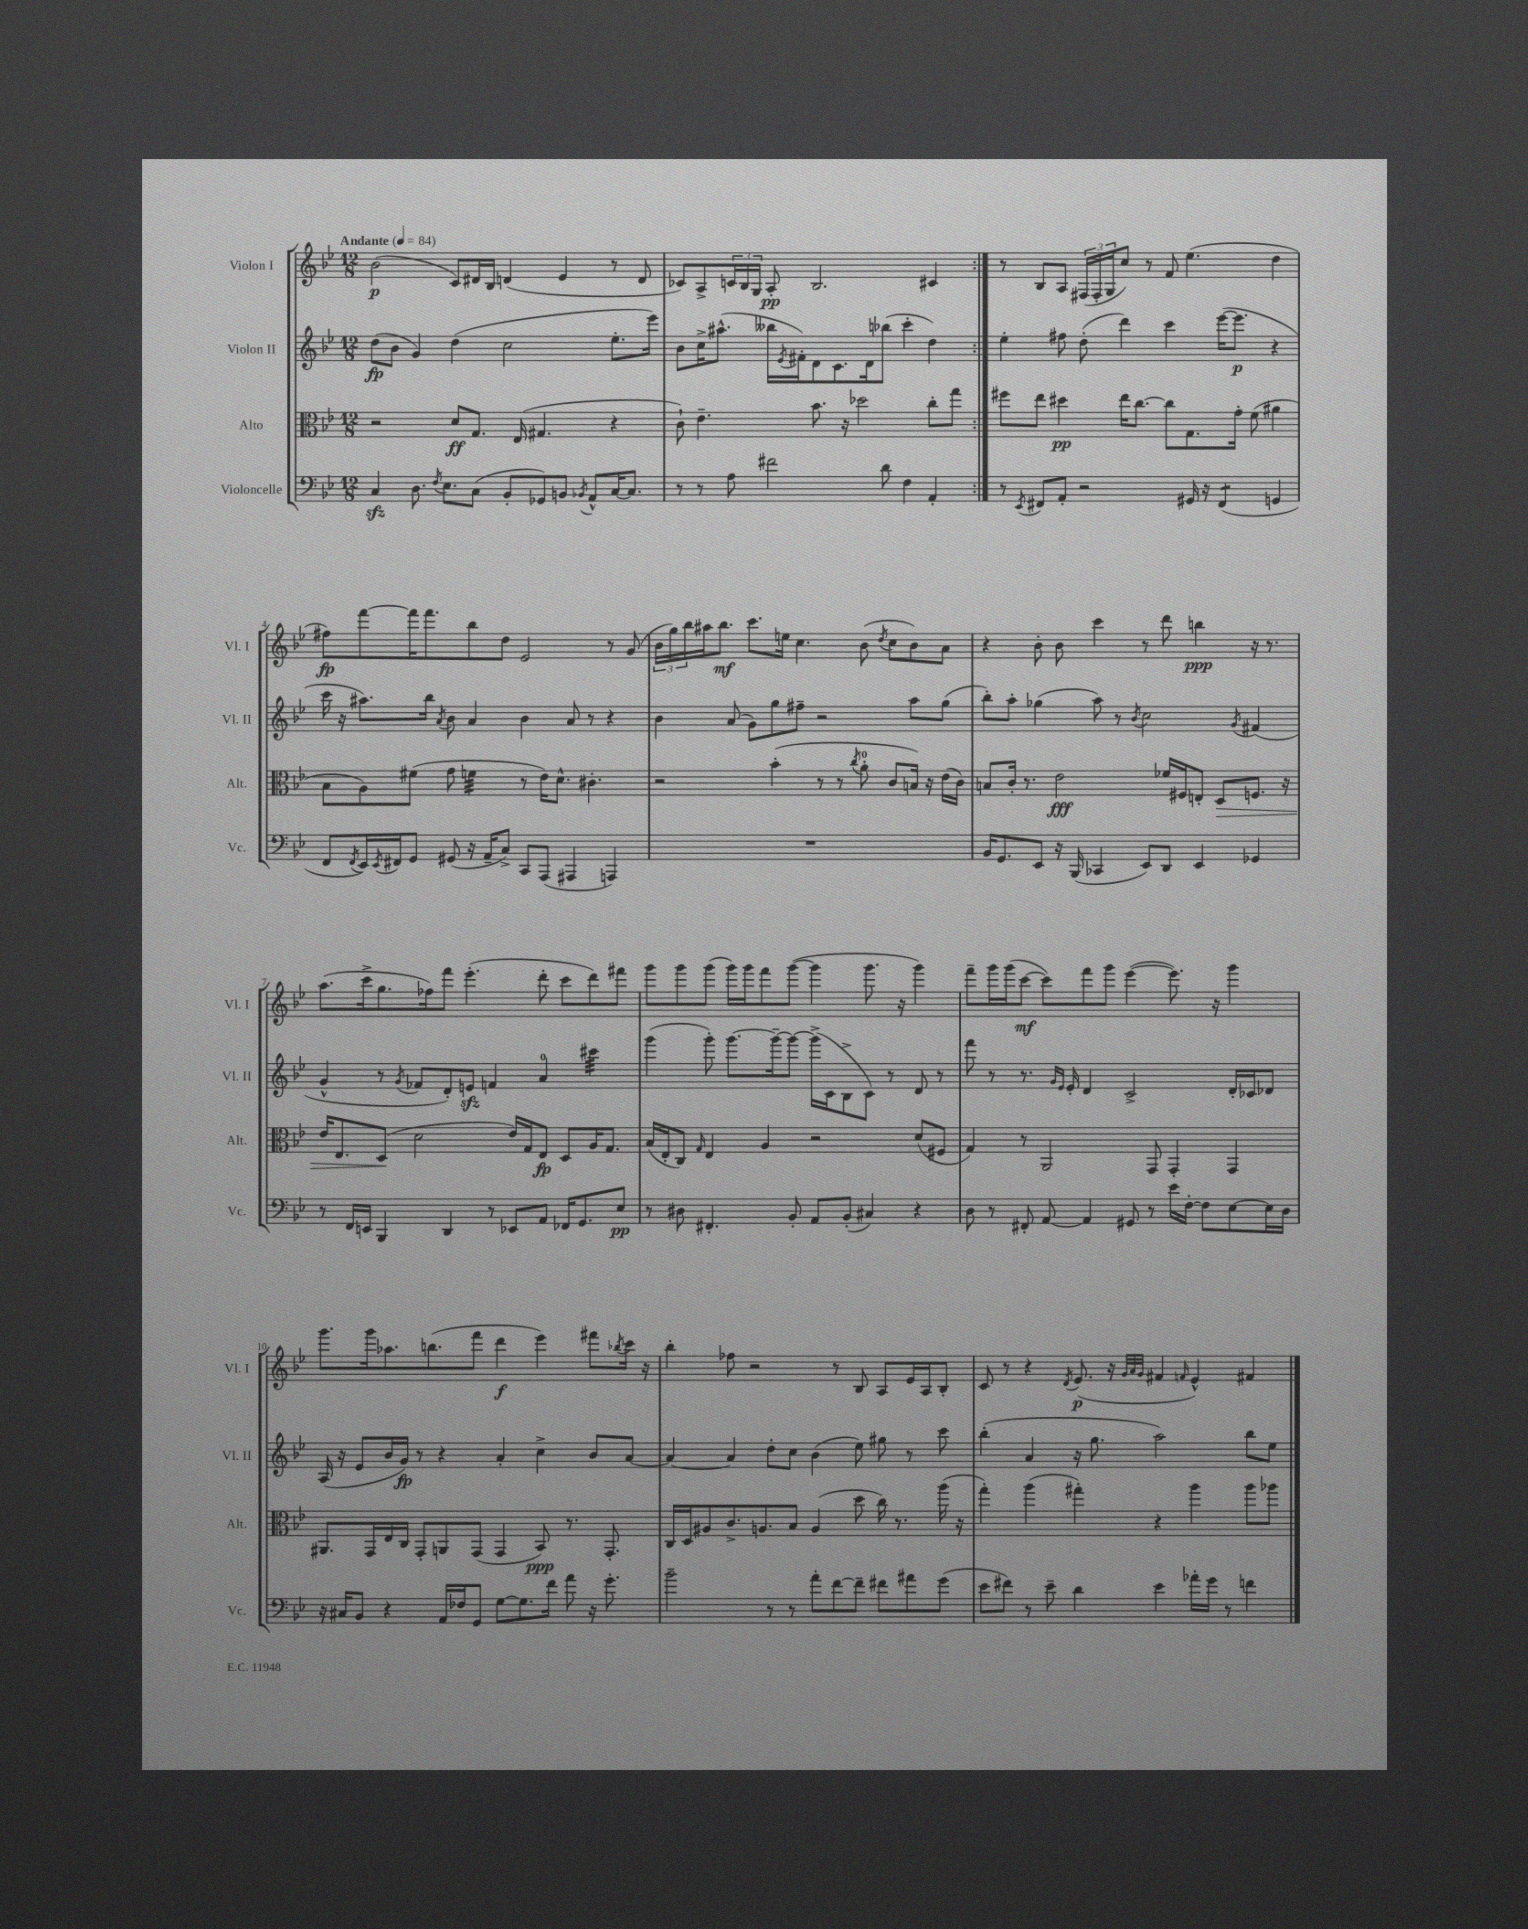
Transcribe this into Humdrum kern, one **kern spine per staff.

**kern	**kern	**kern	**kern
*staff4	*staff3	*staff2	*staff1
*clefF4	*clefC3	*clefG2	*clefG2
*k[b-e-]	*k[b-e-]	*k[b-e-]	*k[b-e-]
*M12/8	*M12/8	*M12/8	*M12/8
*MM84	*MM84	*MM84	*MM84
4C/	2r	(8dd\L	(2b-\
.	.	8b-\J	.
8.D\	.	4g/)	.
8qF/	.	.	.
8.E-\L	.	.	.
.	8d/L	(4dd\	8c/L)
(8C\J	8.G/J	.	16d#/L
.	.	.	16B-/JJ
8BB-'/L	.	2cc\	(4d/
.	(16E-/	.	.
8GG-/)	4.G#/	.	.
8BB/J	.	.	4e-/
8qBB-/	.	.	.
8AA^^/L	.	.	.
[16C/K	4r	8.ee-'\L	8r
8.C/]J	.	.	.
.	.	.	8d/
.	.	16eee-\Jk)	.
=	=	=	=
8r	8c`\)	8b-\L	8c-/L)
8r	4.e-~\	16cc^\K	8A^/
.	.	(8.aa#^^\J	.
8A\	.	.	24c/L
.	.	.	24B-/
.	.	.	24G/JJ
2f#\	.	16bb--\LL	8A'/
.	.	8qe-/	.
.	.	16f#'\J)	.
.	8.b-\	8d\	2.B-/
.	.	8.c\	.
.	16r	.	.
.	2dd-\	.	.
.	.	16d\k	.
8d\	.	(8bb-\J	.
4F\	.	4ccc'\	.
4AA'/	8cc'\L	4dd\)	4c#/
.	8gg\J	.	.
=:|!	=:|!	=:|!	=:|!
8r	8ff#\L	4ee-'\	8r
8qEE-/	.	.	.
8FF#/L	8ee-\J	.	8B-/L
8AA'/J	4dd#\	8ff#\	8A/J
2r	.	(8dd'\	(24F#/LL
.	.	.	24F#'/
.	.	.	24G/J
.	16ee-\LK	4ddd\)	8cc/J)
.	[8.cc\J	.	.
.	.	.	8r
.	8cc\]L	4ccc\	8f/
16GG#/	8.G\	.	(4.ee-\
16r	.	.	.
(4FF#/	.	([16eee-\LK	.
.	16g'\Jk	8.eee-\]J	.
.	(8f\	.	.
4GG/	4a#\	4r	4dd\
=	=	=	=
8FF/L	8B-\L	16ccc\	8ff#\L)
.	.	16r	.
8qFF/	.	.	.
16EE-/L)	8A\)	8.aa#\L)	[8fff\
8qEE-/	.	.	.
16FF#/J	.	.	.
8GG/J	(8f#\J	.	16fff\]K
.	.	16bb-\Jk	8.fff\
.	.	8qa/	.
(8GG#/	8g\	8b-\	.
16r	4f\	4a/	8bb-\
16AA~/LK	.	.	.
8C^/J)	.	.	8dd\J
8CC/L	8r	4b-\	2e-/
(8AAA/J	16e-\LK)	.	.
.	8.d^^\J	.	.
4AAA#/	.	8a/	.
.	4.c#'\	8r	.
4AAA/)	.	4r	8r
.	.	.	(8g/
=	=	=	=
1.r	2r	4b-\	24b-\LL
.	.	.	24gg\)
.	.	.	24bb-\
.	.	.	16aa#\J
.	.	.	8.bb-\J
.	.	(8a/	.
.	.	8g\L)	8.ccc\L
.	(4b-'\	8gg\	.
.	.	.	16ee\Jk
.	.	8ff#~\J	4.cc\
.	8r	2r	.
.	8r	.	.
.	8qcc/	.	.
.	8a'\	.	(8b-\
.	.	.	8qdd/
.	8c/L	.	8cc\L
.	16B/Jk)	8aa\L	8b-\)
.	16r	.	.
.	(16e-\LL	(8gg\J	8a\J
.	16c\JJ)	.	.
=	=	=	=
16BB-/LK	8B/L	8bb-'\L)	4r
8.GG/	.	.	.
.	16c'/Jk	8aa'\J	.
.	8.r	.	.
8EE-/J	.	(4gg-\	8b-'\
16r	2e-\	.	8b-\
(16BBB-/	.	.	.
4CC-/	.	8aa\)	4ccc\
.	.	8r	.
.	.	8qb-/	.
8EE-/L)	.	2cc\	8r
8DD/J	16f-/LL	.	8ddd\
.	16F#/J	.	.
4EE-/	8E'/J	.	4bb\
.	8D/L	.	.
.	.	8qg/	.
4GG-/	8.F/J	(4f#/	16r
.	.	.	8.r
.	16r	.	.
=	=	=	=
8r	16e-/LK	4g^^/	(8.aa\L
.	8.E-/	.	.
16FF/LL	.	.	.
16EE/JJ	.	.	16ccc^\k
4BBB-/	(8D/J	8r	8.gg\
.	.	8qg/	.
.	2d\	8f-/L	.
.	.	.	16ff-\k)
4DD/	.	8d'/)	8fff\J
.	.	8e/J	(4.eee-'\
8r	.	4f/	.
8EE-/L	16e-/LL)	.	.
.	16G/J	.	.
8AA/J	8E-/J	4a/	8ddd'\
16FF-/LK	8D/L	.	8ccc\L
8.GG/	.	.	.
.	16A/K	4ccc#\	8ddd\)
.	8.G/J	.	.
8E-/J	.	.	8fff#\J
=	=	=	=
8r	(16B-/LL	(4ggg\	8ggg\L
.	16E-'/J	.	.
8D#\	8C/J)	.	8ggg\
.	16qqG/	.	.
4.FF#'/	4E-/	8ggg'\)	(8ggg\J
.	.	[8.ggg\L	16ggg\LL)
.	.	.	16ggg\J
.	4A/	.	8fff\
.	.	16ggg~\_k	.
8BB-'/	.	8ggg\_J	([8ggg\J
8AA/L	2r	(16ggg^\]LL	4ggg\]
.	.	16c\J	.
(8BB-'/J	.	8B-^\	.
4C#/)	.	8c\J)	8.ggg\
.	.	8r	.
.	.	.	16r
4r	(8d/L	8d/	4ggg\)
.	8F#/J	8r	.
=	=	=	=
8D\	4G/)	8fff\	8fff~\L
8r	.	8r	16ggg\L
.	.	.	(16ggg\J
8FF#'/	8r	8.r	[8ccc\J
[8AA/	2AA/	.	8ccc\]L)
.	.	16qqg/LL	.
.	.	16qqe-/JJ	.
.	.	16e-'/	.
4AA/]	.	4d/	8fff\
.	.	.	8ggg\J
8GG#/	.	2c^/	([4eee-\
8r	8GG/	.	.
16e-\LL	4GG'/	.	8.eee-\])
[16F'\JJ	.	.	.
8F\]L	.	.	.
.	.	.	16r
[8E-\	4GG/	16d'/LL	4ggg\
.	.	16c-/J	.
16E-\]L	.	8d-/J	.
16D\JJ	.	.	.
=	=	=	=
16r	8.AA#/L	(16A/	8.ggg\L
16C#/LK	.	16r	.
8BB-/J	.	8e-/L	.
.	16GG/L	.	16ggg\k
4r	16E-/	16b-/L	8.aa-\
.	16C/JJ	16g/JJ)	.
.	8GG'/L	8r	.
.	.	.	(8.bb\
16AA/LL	8AA/	4r	.
16F-/J	.	.	.
8GG/J	(8GG/J	.	8fff\J
[8G\L	4GG/	4a'/	4ddd\
8.G\]	.	.	.
.	8BB-/)	4cc^\	4eee-\)
16f\Jk	.	.	.
8a\	8.r	.	.
16r	.	8b-/L	8fff#\L
8.g'\	8.GG'/	.	.
.	.	.	8qbb-/
.	.	[8a/J	16ccc\Jk
.	.	.	16r
=	=	=	=
2b-~\	16C/LL	4a/_	4bb-'\
.	16D/J	.	.
.	8A#/	.	.
.	8.c^/	4a/]	8ff-\
.	.	.	2r
.	8.A/	.	.
8r	.	8dd'\L	.
8r	8B-/J	8cc\J	.
8a'\L	(4A/	(4b-\	.
[8f\	.	.	8r
8f~\]J	8dd\	8ee-\)	8B-/
8f#\L	16cc\)	8gg#\	8A/L
.	8.r	.	.
8a#\	.	8r	16e-/L
.	.	.	16A/J
(8g\J	(16aa\	8ccc\	8B-'/J
.	16r	.	.
=	=	=	=
8e-\L	4gg'\)	(4bb-'\	8c/
8f#\J)	.	.	8r
8r	(4aa\	4a/	4r
8e-~\	.	.	.
.	.	.	8qd/
4d\	4gg#'\)	16r	(8.e-/
.	.	8.gg\	.
.	.	.	16r
.	.	.	32qqg/LLL
.	.	.	32qqa/
.	.	.	32qqg/JJJ
4e-\	4r	2aa\)	4f#/
.	.	.	16qqf/
16a-'\LL	4aa\	.	4e-^^/)
16g\JJ	.	.	.
8r	.	.	.
4f\	8aa\L	8bb-\L	4f#/
.	8aa-\J	8ee-\J	.
==	==	==	==
*-	*-	*-	*-
